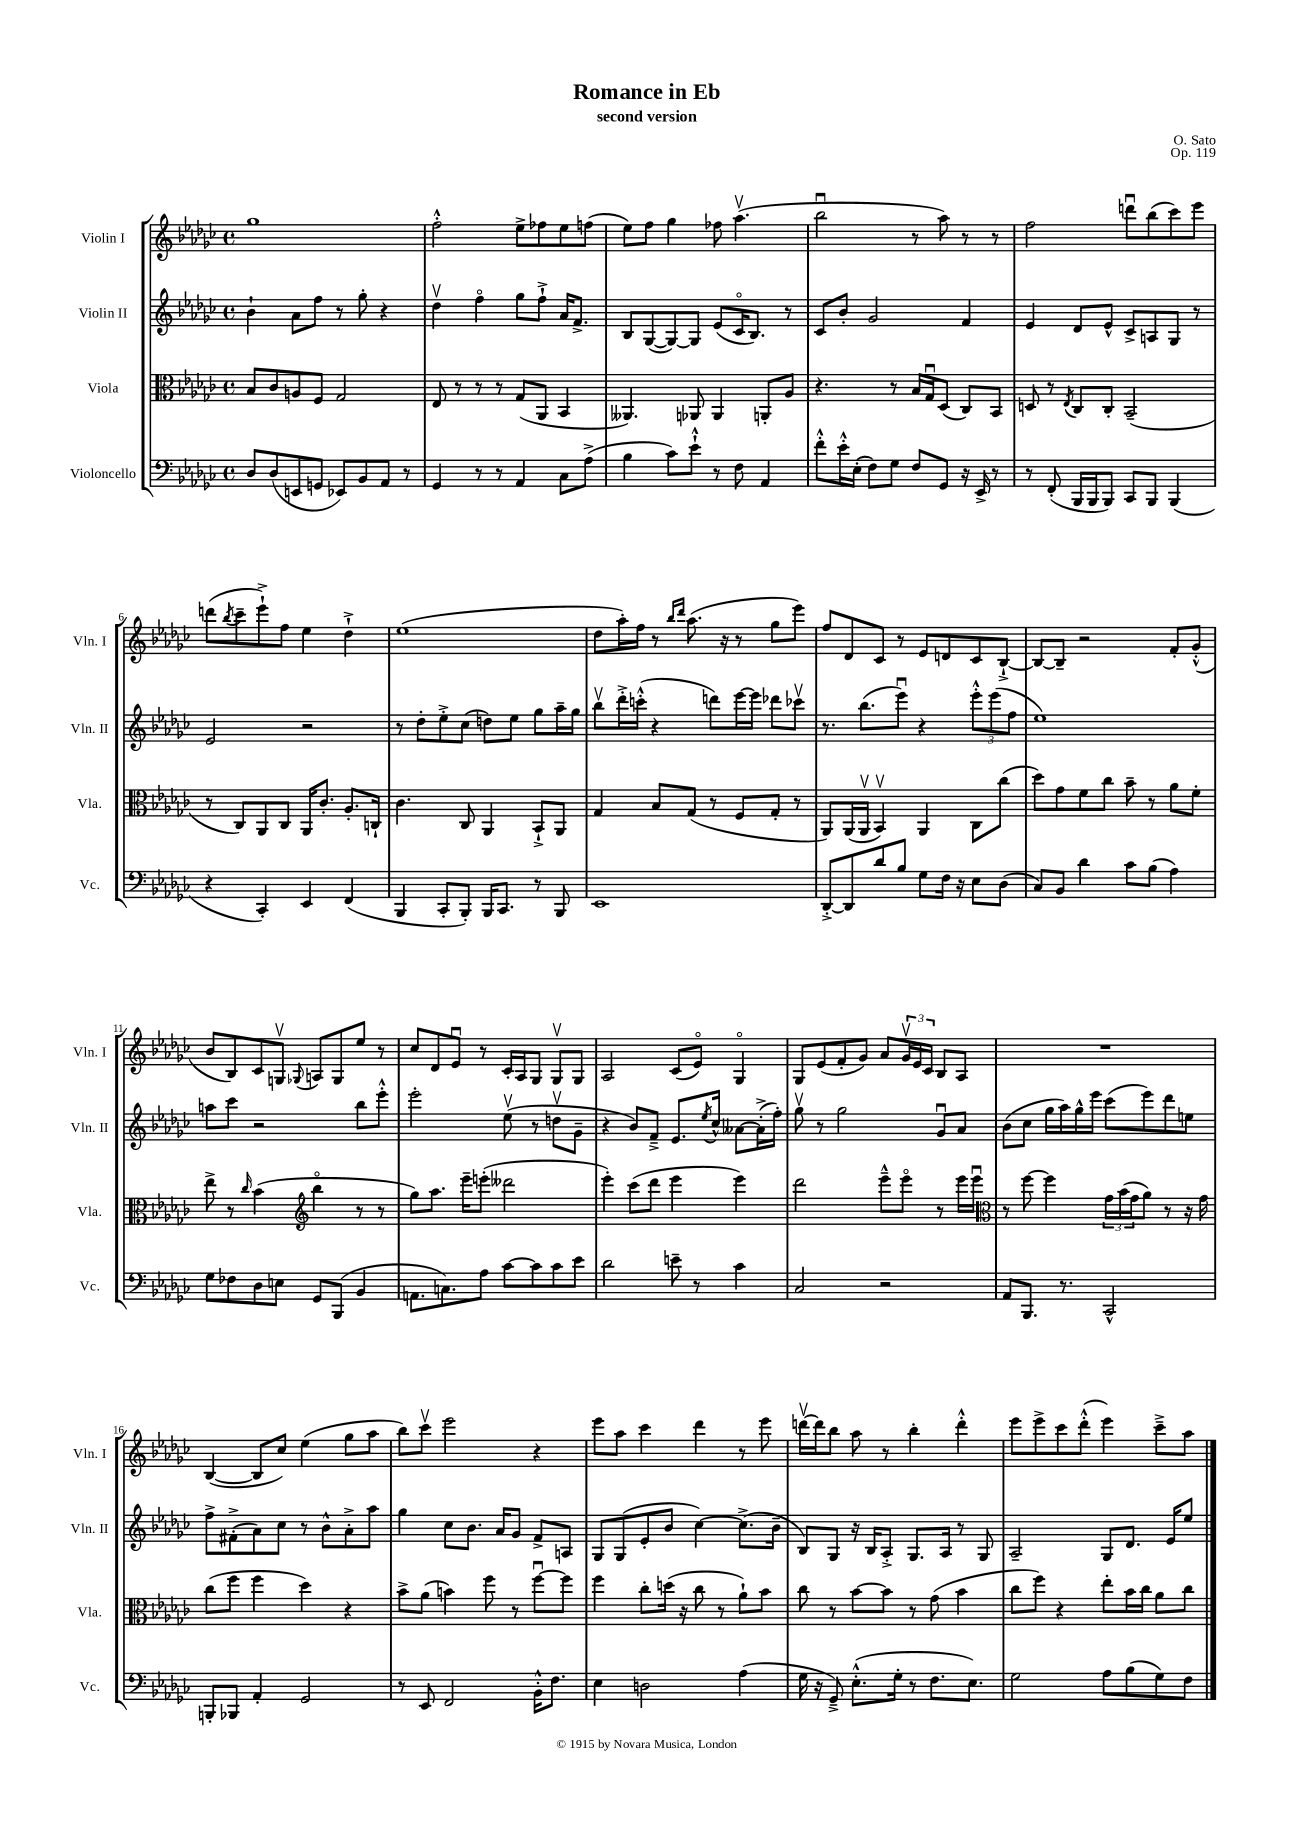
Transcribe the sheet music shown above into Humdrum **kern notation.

**kern	**kern	**kern	**kern
*staff4	*staff3	*staff2	*staff1
*clefF4	*clefC3	*clefG2	*clefG2
*k[b-e-a-d-g-c-]	*k[b-e-a-d-g-c-]	*k[b-e-a-d-g-c-]	*k[b-e-a-d-g-c-]
*M4/4	*M4/4	*M4/4	*M4/4
*met(c)	*met(c)	*met(c)	*met(c)
8D-	8B-	4b-`	1gg-
(8D-	8c-	.	.
8EE	8A	8a-	.
8GG	8F	8ff	.
8EE-)	2G-	8r	.
8BB-	.	8gg-'	.
8AA-	.	4r	.
8r	.	.	.
=	=	=	=
4GG-	8E-	4dd-v	2ff'^^
.	8r	.	.
8r	8r	4ffo	.
8r	8r	.	.
4AA-	(8G-	8gg-	8ee-^
.	8AA-	8ff`^	8ff-
8C-	4BB-	16a-	8ee-
.	.	8.f^	.
(8A-^	.	.	(8ff
=	=	=	=
4B-	4.AA--)	8B-	8ee-)
.	.	([8G-	8ff
8c-)	.	8G-_)	4gg-
8e-`^^	8AA-	8G-]	.
8r	4AA-	(8e-	8ff-
8F	.	16c-o	(4.aa-v
.	.	8.B-)	.
4AA-	8AA'	.	.
.	8A-	8r	.
=	=	=	=
8f'^^	4.r	8c-	2bb-u
16e-'^^	.	8b-'	.
(16E-'	.	.	.
8F)	.	2g-	.
8G-	8r	.	.
8F	16B-	.	8r
.	16G-u	.	.
8GG-	(8D-	.	8aa-)
16r	8C-)	4f	8r
16EE-^	.	.	.
8r	8BB-	.	8r
=	=	=	=
8r	8D	4e-	2ff
(8FF'	8r	.	.
.	8qE-	.	.
16BBB-	8C-	8d-	.
16BBB-	.	.	.
8BBB-)	8C-'	8e-^^	.
8CC-	(2BB-~	8c-^	8dddu
8BBB-	.	8A	(8bb-
(4BBB-	.	8G-	8ccc-)
.	.	8r	8eee-
=	=	=	=
4r	8r	2e-	(8ddd
.	.	.	8qbb-
.	8C-)	.	8ccc-~
4CC-')	8AA-	.	8eee-`^)
.	8C-	.	8ff
4EE-	16AA-	2r	4ee-
.	8.c-'	.	.
(4FF	8.A-'	.	4dd-`^
.	16C`	.	.
=	=	=	=
4BBB-	4.c-	8r	(1ee-
.	.	8dd-'	.
8CC-'	.	8ee-'^	.
8BBB-')	8C-	(8cc-	.
16BBB-	4AA-	8dd)	.
8.CC-	.	.	.
.	.	8ee-	.
8r	8BB-`^	8gg-	.
8BBB-	8AA-	16aa-~	.
.	.	16gg-	.
=	=	=	=
1EE-	4G-	8bb-v	8dd-
.	.	16ddd-'^	16aa-')
.	.	(16ccc'^^	16ff
.	8B-	4r	8r
.	.	.	16qqbb-
.	.	.	16qqddd-
.	(8G-	.	(8.aa-
.	8r	8ddd)	.
.	.	.	16r
.	8F	[16eee-	8r
.	.	16eee-]	.
.	8G-'	8ddd-	8gg-
.	8r	8ccc-v	8eee-)
=	=	=	=
[8DD-'^	8AA-)	8.r	8ff
8DD-]	(16AA-	.	8d-
.	16AA-v	(8.bb-	.
8d-	4BB-v)	.	8c-
8B-	.	8eee-u)	8r
8G-	4AA-	4r	8e-
16F	.	.	8d
16r	.	.	.
8E-	8C-	12eee-'^^	8c-
.	.	(12eee-	.
(8D-	(8cc-	.	[8B-`^
.	.	12ff	.
=	=	=	=
8C-)	8dd-)	1ee-)	8B-_
8BB-	8g-	.	8B-~]
4d-	8f	.	2r
.	8cc-	.	.
8c-	8b-~	.	.
(8B-	8r	.	.
4A-)	8a-	.	8f'
.	8f'	.	(8g-'^^
=	=	=	=
8G-	8ee-^	8aa	8b-
8F-	8r	8ccc-	8B-)
.	16qqcc-	.	.
8D-	(4b-	2r	8c-
8E	.	.	8Gv
*	*clefG2	*	*
.	.	.	8qqG-
8GG-	4bb-o	.	8A
(8BBB-	.	.	8G-
4BB-	8r	8bb-	8ee-
.	8r	8eee-'^^	8r
=	=	=	=
8.AA	8gg-)	2eee-'	8cc-
.	8.aa-	.	8d-
8.C)	.	.	.
.	.	.	8e-u
.	16eee-~	.	.
8A-	(8eee'	.	8r
[8c-	2ddd--	(8ee-v	16c-'
.	.	.	16A-
8c-]	.	8r	8G-
8c-	.	8ddv	8G-v
8e-	.	8g-~	8G-
=	=	=	=
2d-	4eee-')	4r	2A-
.	(8ccc-	8b-)	.
.	8ddd-	8f~^	.
8e~	4eee-	8.e-	(8c-
8r	.	.	8e-o)
.	.	8qee-	.
.	.	16cc-^^	.
4c-	4eee-)	[8a--	4G-o
.	.	(16a--'^]	.
.	.	16ff')	.
=	=	=	=
2C-	2ddd-	8gg-v	8G-
.	.	8r	(8e-
.	.	2gg-	8f'
.	.	.	8g-)
2r	8eee-~^^	.	8a-
.	8eee-o	.	24g-v
.	.	.	24e-
.	.	.	24c-
.	8r	8g-u	8B-
.	16eee-	8a-	8A-
.	16eee-u	.	.
=	=	=	=
*	*clefC3	*	*
8AA-	8r	(8b-	1r
8.BBB-	[8ff	8cc-	.
.	4ff]	16gg-	.
8.r	.	16aa-)	.
.	.	16gg-^^	.
.	.	16eee-	.
2CC-^^	24g-	(8ccc-	.
.	(24b-	.	.
.	24g-	.	.
.	8a-)	8eee-)	.
.	8r	8ddd-	.
.	16r	8ee	.
.	16g-	.	.
=	=	=	=
8BBB'	(8cc-	8ff^	([4B-
8BBB-	8ff	(8f#'^	.
4AA-'	4ff	8a-)	8B-]
.	.	8cc-	8cc-)
2GG-	4dd-)	8r	(4ee-
.	.	8b-^^	.
.	4r	8a-'^	8gg-
.	.	8aa-	8aa-
=	=	=	=
8r	8b-^	4gg-	8bb-)
8EE-	(8a-	.	8ccc-v
2FF	4b)	8cc-	2eee-
.	.	8.b-	.
.	8ff	.	.
.	.	16a-	.
.	8r	8g-	.
16BB-'^^	[8ffu	8f^	4r
8.F	.	.	.
.	8ff]	8A	.
=	=	=	=
4E-	4ff	8G-	8eee-
.	.	(8G-	8aa-
2D	8cc-'	8e-'	4ccc-
.	(16dd	8b-	.
.	16r	.	.
.	8cc-	[4cc-)	4ddd-
.	8r	.	.
(4A-	8a-`)	(8.cc-^]	8r
.	8b-	.	8eee-
.	.	16b-~	.
=	=	=	=
16G-	8cc-	8B-)	[16dddv
16r	.	.	16ddd]
8GG-~^)	8r	8G-	8bb-
(8.E-'^^	[8b-	16r	8aa-
.	.	16B-	.
.	8b-]	8A-'^	8r
16G-'	.	.	.
8r	8r	8.G-	4bb-'
8.F	(8g-	.	.
.	.	16A-	.
.	4b-	8r	4ddd'^^
8.E-)	.	.	.
.	.	8G-	.
=	=	=	=
2G-	8cc-	2A-~	8eee-
.	8ff)	.	8eee-^
.	4r	.	8ccc-
.	.	.	(8ddd-'^^
8A-	8ee-'	8G-	4eee-)
(8B-	16b-	8.d-	.
.	16cc-	.	.
8G-)	8a-	.	8ccc-~^
.	.	16e-	.
8F	8cc-	8ee-	8aa-
==	==	==	==
*-	*-	*-	*-
